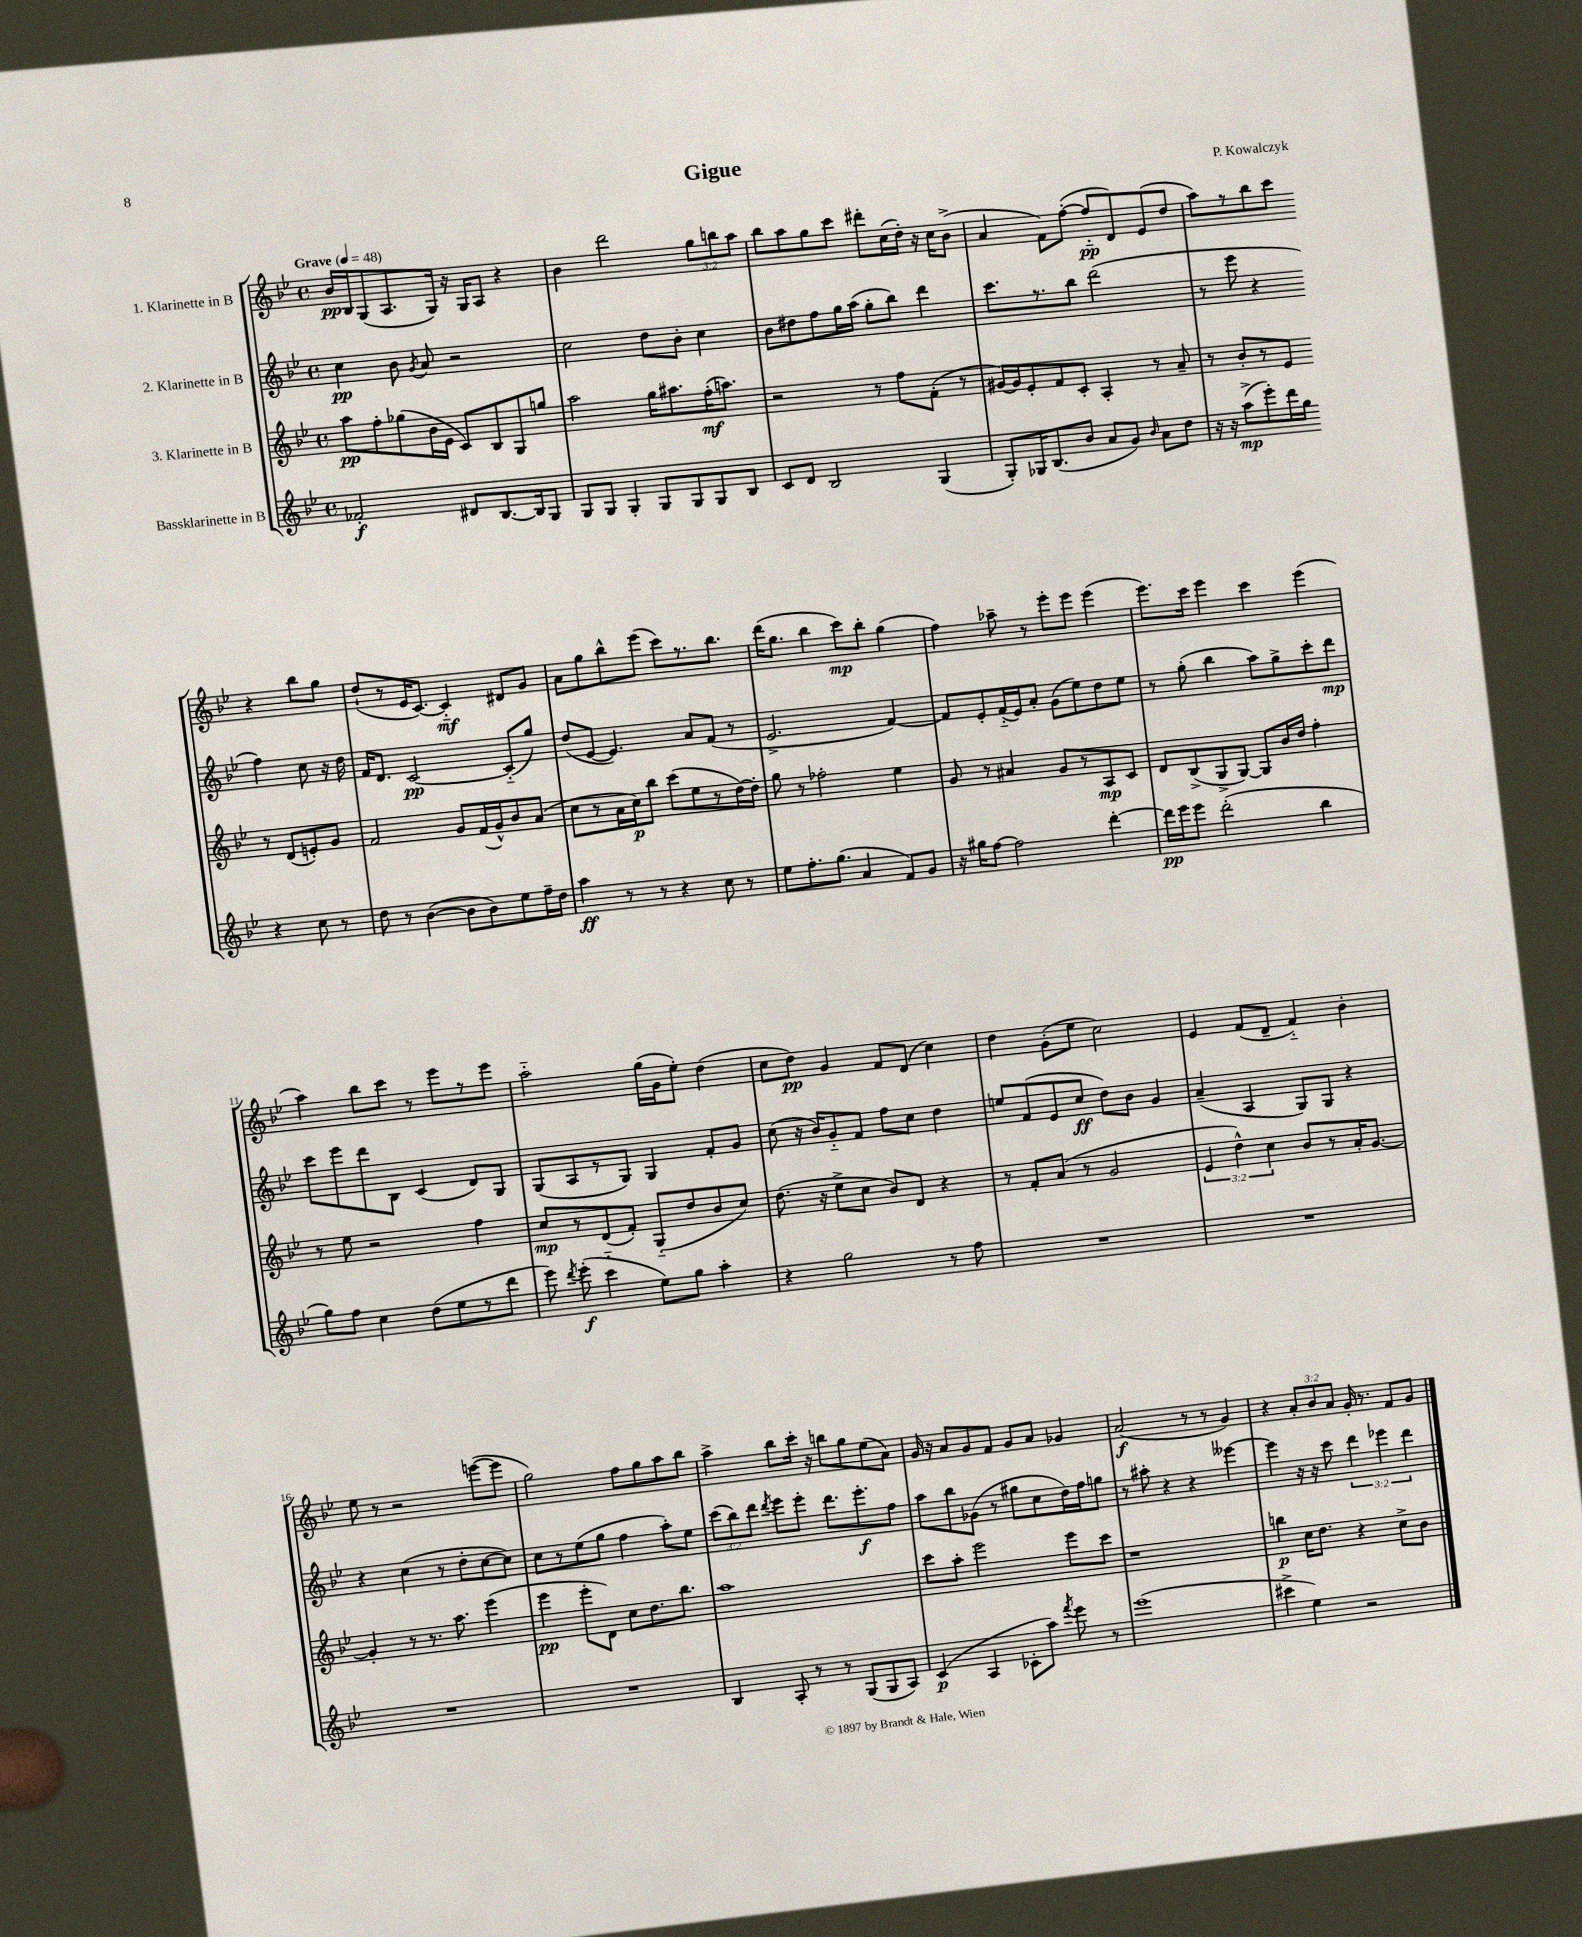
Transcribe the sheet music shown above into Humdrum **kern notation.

**kern	**dynam	**kern	**dynam	**kern	**dynam	**kern	**dynam
*part4	*part4	*part3	*part3	*part2	*part2	*part1	*part1
*staff4	*staff4	*staff3	*staff3	*staff2	*staff2	*staff1	*staff1
*I"Bassklarinette in B	*	*I"3. Klarinette in B	*	*I"2. Klarinette in B	*	*I"1. Klarinette in B	*
*clefG2	*	*clefG2	*	*clefG2	*	*clefG2	*
*k[b-e-]	*	*k[b-e-]	*	*k[b-e-]	*	*k[b-e-]	*
*M4/4	*	*M4/4	*	*M4/4	*	*M4/4	*
*met(c)	*	*met(c)	*	*met(c)	*	*met(c)	*
*MM48	*	*MM48	*	*MM48	*	*MM48	*
=1	=1	=1	=1	=1	=1	=1	=1
!	!	!	!	!	!	!LO:TX:a:B:t=Grave	!
2f-X'/	f	8aa\L	pp	4cc\	pp	16b-/LL	pp
.	.	.	.	.	.	16B-/J	.
.	.	8ff'\	.	.	.	(8G/	.
.	.	(8gg-X\	.	8b-\	.	8.A/	.
.	.	.	.	8qg/	.	.	.
.	.	16b-\L	.	8a/	.	.	.
.	.	16e-\JJ	.	.	.	16G/Jk)	.
8d#X/L	.	8c/L)	.	2r	.	16r	.
.	.	.	.	.	.	16G/KL	.
[8.B-/	.	8B-/	.	.	.	8A/J	.
.	.	8G/	.	.	.	4r	.
16B-/k]	.	.	.	.	.	.	.
8G/J	.	8ggn/J	.	.	.	.	.
=2	=2	=2	=2	=2	=2	=2	=2
8G/L	.	2aa\	.	2cc\	.	4b-\	.
8G/J	.	.	.	.	.	.	.
4G'/	.	.	.	.	.	2ddd\	.
8G/L	.	16gg\KL	.	8dd\L	.	.	.
.	.	8.aa#X\	.	.	.	.	.
8G/	.	.	.	8b-'\J	.	.	.
8G/	.	(16ff'\K	mf	4cc\	.	12gg\L	.
.	.	8.aan\J)	.	.	.	.	.
.	.	.	.	.	.	12bbn\	.
8B-/J	.	.	.	.	.	.	.
.	.	.	.	.	.	12aa\J	.
=3	=3	=3	=3	=3	=3	=3	=3
8c/L	.	2r	.	8b-\L	.	8bb-\L	.
8d/J	.	.	.	8dd#X\	.	8aa\	.
2B-/	.	.	.	8ff\	.	8gg\	.
.	.	.	.	16gg\L	.	8ccc\J	.
.	.	.	.	(16aa\JJ	.	.	.
.	.	8r	.	8gg'\L	.	8ddd#X'\L	.
.	.	8ff\L	.	8bb-\J)	.	(16cc\L	.
.	.	.	.	.	.	16dd'\JJ)	.
(4G/	.	(8f'\J	.	4ddd\	.	16r	.
.	.	.	.	.	.	16cc\KL	.
.	.	8r	.	.	.	(8b-^\J	.
=4	=4	=4	=4	=4	=4	=4	=4
8G'/L)	.	[16g#X/LL)	.	8.ccc\L	.	4a/	.
.	.	16g#/J]	.	.	.	.	.
16G-X/K	.	8e-'/	.	.	.	.	.
(8.B-/	.	.	.	8.r	.	.	.
.	.	8f/	.	.	.	8f\L)	.
8b-/J	.	8c'/J	.	8bb-\J	.	([8ff'\J	.
8a/L	.	4A'/	.	(2ddd\	.	8ff/L]	pp
8g/J)	.	.	.	.	.	8d/)	.
16qqb-/	.	.	.	.	.	.	.
8a\L	.	8r	.	.	.	(8e-/	.
8dd\J	.	8a~/	.	.	.	8dd/J	.
=5	=5	=5	=5	=5	=5	=5	=5
16r	.	8r	.	8r	.	8aa\L)	.
16r	.	.	.	.	.	.	.
(8aa^\L	mp	8b-'/L	.	8eee-\	.	8r	.
8eee-'\)	.	8r	.	4r	.	8bb-\	.
16ddd\L	.	8e-/J	.	.	.	8ccc\J	.
16gg\JJ	.	.	.	.	.	.	.
4r	.	8r	.	4ff\)	.	4r	.
.	.	(8d/L	.	.	.	.	.
8cc\	.	8en'/)	.	8cc\	.	8bb-\L	.
8r	.	8g/J	.	16r	.	8gg\J	.
.	.	.	.	16dd\	.	.	.
!!LO:LB:g=z
=6	=6	=6	=6	=6	=6	=6	=6
8dd\	.	2f/	.	16f/KL	.	(8dd`/L	.
.	.	.	.	8.d/J	.	.	.
8r	.	.	.	.	.	8r	.
([4b-\	.	.	.	[2c/	pp	16e-/K	.
.	.	.	.	.	.	[8.c/J)	.
8b-\L]	.	8g/L	.	.	.	4c/]	mf
8b-\)	.	(16f/L	.	.	.	.	.
.	.	16g^^/J)	.	.	.	.	.
8ee-\	.	8b-/	.	(8c/L]	.	8d#X/L	.
16ff~\L	.	(8a/J	.	8gg/J)	.	8g/J	.
16dd\JJ	.	.	.	.	.	.	.
=7	=7	=7	=7	=7	=7	=7	=7
4aa\	ff	8cc\L	.	(8dd/L	.	8a\L	.
.	.	8r	.	[8e-/J	.	8gg\	.
8r	.	16a\L	.	4.e-/])	.	8bb-^^\	.
.	.	16cc\J)	p	.	.	.	.
8r	.	8bb-\J	.	.	.	(8eee-\J	.
4r	.	(8ccc\L	.	.	.	8ccc\L)	.
.	.	8ee-\	.	8a/L	.	8.r	.
8cc\	.	8r	.	(8f/J	.	.	.
.	.	.	.	.	.	8.bb-\J	.
8r	.	[16dd\L)	.	8r	.	.	.
.	.	16dd'\JJ]	.	.	.	.	.
=8	=8	=8	=8	=8	=8	=8	=8
8ee-\L	.	8gg\	.	2.e-^/	.	(16ddd\KL	.
.	.	.	.	.	.	8.gg\J	.
8.ff'\	.	8r	.	.	.	.	.
.	.	2ff-X'\	.	.	.	4bb-\	.
(8.gg\J	.	.	.	.	.	.	.
4a/	.	.	.	.	.	8ccc\L)	mp
.	.	.	.	.	.	8bb-'\J	.
8f/L)	.	4ee-\	.	[4f/)	.	(4gg\	.
8g/J	.	.	.	.	.	.	.
=9	=9	=9	=9	=9	=9	=9	=9
16r	.	8g/	.	8f/L]	.	4ff\)	.
16gg#X\KL	.	.	.	.	.	.	.
[8ff\J	.	8r	.	8e-'/	.	.	.
2ff\]	.	4a#X/	.	(16f/L	.	8aa-X~\	.
.	.	.	.	16e-/J)	.	.	.
.	.	.	.	8a'/J	.	8r	.
.	.	8g/L	.	(8g\L	.	8eee-'\L	.
.	.	8r	.	8ee-\)	.	8eee-\J	.
[4ddd'\	.	8A/	mp	8dd\	.	(4eee-\	.
.	.	8c/J	.	8ee-\J	.	.	.
=10	=10	=10	=10	=10	=10	=10	=10
16ddd\LL]	pp	8d/L	.	8r	.	8.eee-\L)	.
16eee-\J	.	.	.	.	.	.	.
8eee-\J	.	(8B-^/	.	(8gg'\	.	.	.
.	.	.	.	.	.	16ccc\Jk	.
(2ddd'\	.	8G^/	.	4bb-\	.	4eee-\	.
.	.	[8G/J)	.	.	.	.	.
.	.	8G/L]	.	8aa\L)	.	4ccc\	.
.	.	16b-/L	.	8gg^\	.	.	.
.	.	16dd/JJ	.	.	.	.	.
4bb-\	.	4ff'\	.	8ccc'\	.	(4eee-\	.
.	.	.	.	8ddd\J	mp	.	.
!!LO:LB:g=z
=11	=11	=11	=11	=11	=11	=11	=11
8gg\L)	.	8r	.	8ccc\L	.	4aa\)	.
8ff\J	.	8ee-\	.	8eee-\	.	.	.
4cc\	.	2r	.	8ddd\	.	8bb-\L	.
.	.	.	.	8B-\J	.	8ccc\J	.
(8dd\L	.	.	.	(4c/	.	8r	.
8ee-\	.	.	.	.	.	8eee-\L	.
8r	.	4ff\	.	8d/L)	.	8r	.
8ddd\J	.	.	.	8G/J	.	8eee-\J	.
=12	=12	=12	=12	=12	=12	=12	=12
8eee-\)	.	8cc/L	mp	(8G/L	.	2aa\	.
8qddd/	.	.	.	.	.	.	.
(8eee-'\	f	8r	.	8A/	.	.	.
4ccc\	.	(8d/	.	8r	.	.	.
.	.	8f'/J)	.	8G/J)	.	.	.
8ee-\L)	.	(8G/L	.	4G/	.	(16gg\LL	.
.	.	.	.	.	.	16g\J	.
8gg\J	.	8dd/	.	.	.	8ee-'\J)	.
4aa'\	.	8b-/	.	8f'/L	.	(4dd\	.
.	.	8cc/J)	.	8g/J	.	.	.
=13	=13	=13	=13	=13	=13	=13	=13
4r	.	(8.dd\	.	(8cc\	.	8cc\L	.
.	.	.	.	16r	.	8dd\J)	pp
.	.	16r	.	16b-/KL)	.	.	.
2gg\	.	8ee-^\L	.	8g/	.	4g/	.
.	.	8cc\J	.	8f/J	.	.	.
.	.	8b-/L)	.	8ff\L	.	8f/L	.
.	.	8d/J	.	8cc\J	.	(8d/J	.
8r	.	4r	.	4dd\	.	4cc\)	.
8ff\	.	.	.	.	.	.	.
=14	=14	=14	=14	=14	=14	=14	=14
1r	.	8r	.	8een/L	.	4dd\	.
.	.	8f'/L	.	(8f/	.	.	.
.	.	(8a/J	.	8e-/	.	(8g'\L	.
.	.	8r	.	8cc/J	ff	8ee-\J	.
.	.	2g/	.	8dd\L)	.	2cc\)	.
.	.	.	.	8b-\J	.	.	.
.	.	.	.	4g/	.	.	.
=15	=15	=15	=15	=15	=15	=15	=15
1r	.	6e-/	.	(4a~/	.	4e-/	.
.	.	6dd^^\)	.	.	.	.	.
.	.	.	.	4A/	.	(8f/L	.
.	.	6cc\	.	.	.	.	.
.	.	.	.	.	.	8d~/J	.
.	.	8b-/L	.	8G/L)	.	4f/)	.
.	.	8r	.	8G/J	.	.	.
.	.	16a'/K	.	4r	.	4b-'\	.
.	.	[8.g/J	.	.	.	.	.
!!LO:LB:g=z
=16	=16	=16	=16	=16	=16	=16	=16
1r	.	4g'/]	.	4r	.	8ee-\	.
.	.	.	.	.	.	8r	.
.	.	8r	.	(4cc\	.	2r	.
.	.	8.r	.	.	.	.	.
.	.	.	.	8r	.	.	.
.	.	8.aa\	.	.	.	.	.
.	.	.	.	8dd'\L	.	.	.
.	.	(4eee-\	.	[8cc\	.	([8eeen\L	.
.	.	.	.	8cc\J])	.	8eee\J]	.
=17	=17	=17	=17	=17	=17	=17	=17
1r	.	4eee-\	pp	8cc\L	.	2gg\)	.
.	.	.	.	8r	.	.	.
.	.	8eee-'\L	.	(8ee-\	.	.	.
.	.	8d\J)	.	8gg\J	.	.	.
.	.	8cc\L	.	4ff\	.	8ff\L	.
.	.	8.dd\	.	.	.	8gg\	.
.	.	.	.	8aa'\L)	.	8aa\	.
.	.	8.bb-\J	.	.	.	.	.
.	.	.	.	8ee-\J	.	8bb-\J	.
=18	=18	=18	=18	=18	=18	=18	=18
4B-/	.	1aa	.	(12ccc\L	.	4aa^\	.
.	.	.	.	12bb-\)	.	.	.
.	.	.	.	12ddd\J	.	.	.
.	.	.	.	8qddd/	.	.	.
8A'/	.	.	.	8eee-\L	.	8bb-\L	.
8r	.	.	.	8eee-'\J	.	16ccc'\Jk	.
.	.	.	.	.	.	16r	.
8r	.	.	.	8.ddd\L	.	8bbn\L	.
(8G/L	.	.	.	.	.	8gg\	.
.	.	.	.	8.eee-'\	f	.	.
8G/	.	.	.	.	.	(8ee-\	.
8A/J)	.	.	.	8ff\J	.	8a\J)	.
=19	=19	=19	=19	=19	=19	=19	=19
(4c/	p	8ccc\L	.	8aa\L	.	16g/	.
.	.	.	.	.	.	16r	.
.	.	8aa'\J	.	8bb-\	.	8a/L	.
4A/	.	2eee-\	.	(8g-X\J	.	8g/	.
.	.	.	.	8r	.	8f/J	.
8c-X'\L	.	.	.	8gg#X\L	.	8g/L	.
8aa\J)	.	.	.	8cc\	.	8a/J	.
8qfff/	.	.	.	.	.	.	.
8eee-\	.	8eee-\L	.	16dd\L)	.	4g-X/	.
.	.	.	.	16ff\J	.	.	.
8r	.	8ccc\J	.	8ggn\J	.	.	.
=20	=20	=20	=20	=20	=20	=20	=20
(1eee-	.	1r	.	8r	.	(2a/	f
.	.	.	.	8aa#X'\	.	.	.
.	.	.	.	4r	.	.	.
.	.	.	.	4r	.	8r	.
.	.	.	.	.	.	8r	.
.	.	.	.	[4eee--X\	.	4g/)	.
=21	=21	=21	=21	=21	=21	=21	=21
4ccc#X^\	.	4bbn\	p	4eee--\]	.	4r	.
4ee-\)	.	16cc\KL	.	16r	.	12a'/L	.
.	.	8.dd\J	.	16r	.	.	.
.	.	.	.	.	.	12b-/	.
.	.	.	.	8ccc\	.	.	.
.	.	.	.	.	.	12a/J	.
2r	.	4r	.	6ddd\	.	16g'/	.
.	.	.	.	.	.	8.r	.
.	.	.	.	6eee-X\	.	.	.
.	.	8cc^\L	.	.	.	8f/L	.
.	.	.	.	6ddd\	.	.	.
.	.	8b-\J	.	.	.	8g/J	.
==	==	==	==	==	==	==	==
*-	*-	*-	*-	*-	*-	*-	*-
